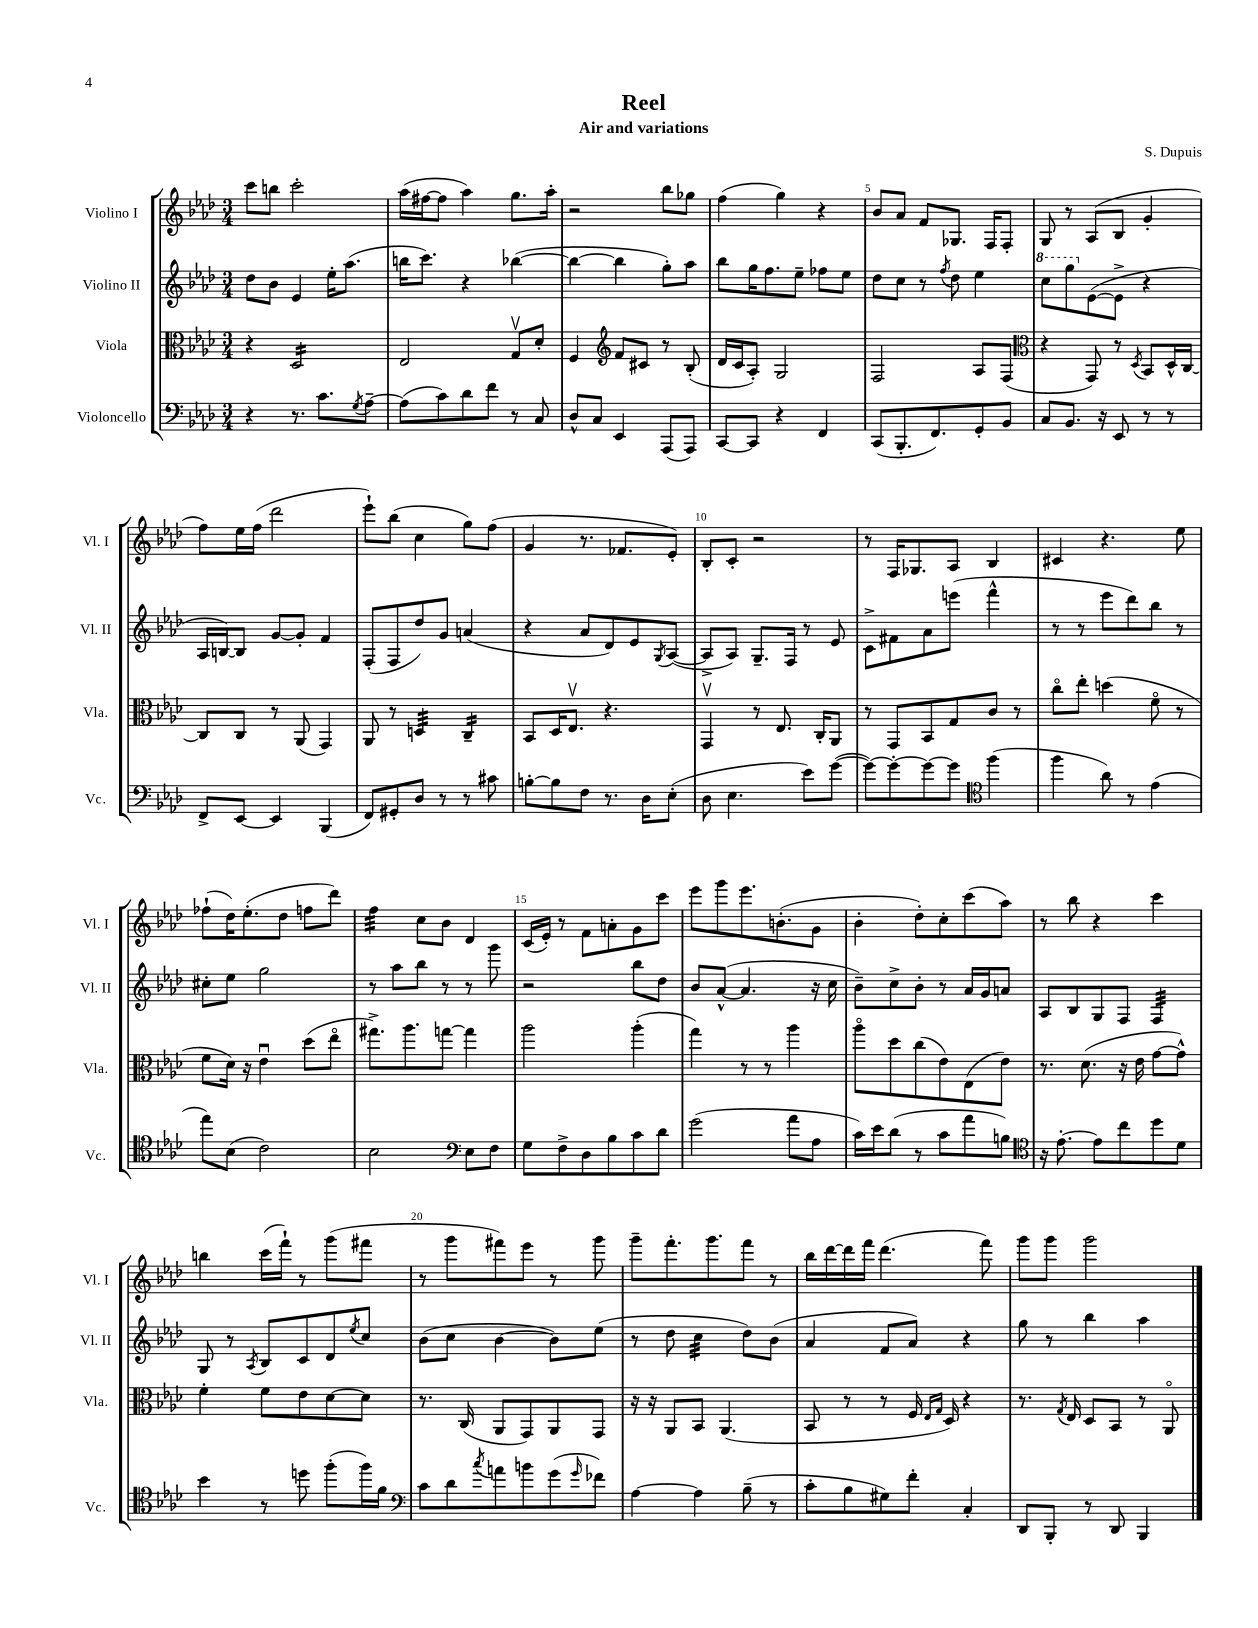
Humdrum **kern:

**kern	**kern	**kern	**kern
*staff4	*staff3	*staff2	*staff1
*clefF4	*clefC3	*clefG2	*clefG2
*k[b-e-a-d-]	*k[b-e-a-d-]	*k[b-e-a-d-]	*k[b-e-a-d-]
*M3/4	*M3/4	*M3/4	*M3/4
4r	4r	8dd-	8ccc
.	.	8b-	8bb
8.r	2D-	4e-	2ccc'
8.c	.	.	.
.	.	16ee-'	.
.	.	(8.aa-	.
8qG	.	.	.
[8A-~	.	.	.
=	=	=	=
(8A-]	2E-	16bb	(16aa-
.	.	8.ccc)	[16ff#
8c)	.	.	8ff#]
8d-	.	4r	4aa-)
8f	.	.	.
8r	8Gv	([4bb-	8.gg
8C	8d-'	.	.
.	.	.	16aa-'
=	=	=	=
8D-^^	4F	4bb-_	2r
8C	.	.	.
*	*clefG2	*	*
4EE-	8f	4bb-]	.
.	8c#	.	.
(8AAA-	8r	8gg')	8bb-
8AAA-)	(8B-'	8aa-	8gg-
=	=	=	=
[8CC	16d-	8bb-	(4ff
.	16c	.	.
8CC]	8A-')	16gg	.
.	.	8.ff	.
4r	2G	.	4gg)
.	.	8ee-~	.
4FF	.	8ff-	4r
.	.	8ee-	.
=	=	=	=
(8CC	2F	8dd-	8b-
8.BBB-'	.	8cc	8a-
.	.	8r	8f
8.FF)	.	.	.
.	.	8qff	.
.	.	8dd-	8.G-
8GG'	8A-	4ee-	.
.	.	.	16F
8BB-	(8F	.	8F'
=	=	=	=
*	*clefC3	*	*
8C	4r	8ccc	8G
8.BB-	.	8ggg	8r
.	8GG)	([8e-	(8A-
16r	.	.	.
8EE-	8r	8e-^]	8B-
.	8qD-	.	.
8r	8BB-	4r	4g'
8r	16D-^^	.	.
.	[16C	.	.
=	=	=	=
8FF^	8C]	16A-	8ff)
.	.	[16B)	.
[8EE-	8C	8B]	16ee-
.	.	.	(16ff
4EE-]	8r	[8g	2ddd-
.	(8AA-	8g']	.
(4BBB-	4GG)	4f	.
=	=	=	=
8FF)	8AA-	(8F'	8eee-`)
8GG#'	8r	8F	(8bb-
8D-	4D	8dd-)	4cc
8r	.	8g	.
8r	4C~	(4a	8gg)
8c#	.	.	(8ff
=	=	=	=
[8B'	8BB-	4r	4g
8B]	16D-	.	.
.	8.E-v	.	.
8F	.	8a-	8.r
8.r	4.r	8d-)	.
.	.	.	8.f-
.	.	8e-	.
16D-	.	.	.
.	.	8qG	.
(8E-'	.	([8A-	8e-')
=	=	=	=
8D-	4GGv	8A-^]	8B-'
4.E-	.	8A-)	8c'
.	8r	8.G~	2r
.	8.E-	.	.
.	.	16F	.
8e-)	.	8r	.
.	16C'	.	.
([8g	8AA-	8e-	.
=	=	=	=
8g_)	8r	8c^	8r
8g'_	8GG	8f#	16F
.	.	.	8.G-
8g_	8BB-	8a-	.
8g]	8G	(8eee	8A-
*clefC4	*	*	*
(4ff	8c	4fff^^	4B-
.	8r	.	.
=	=	=	=
4ff	8cco	8r	4c#
.	8ee-'	8r	.
8a-)	(4dd	8eee-	4.r
8r	.	8ddd-)	.
(4e-	8fo	8bb-	.
.	8r	8r	8ee-
=	=	=	=
8ee-)	8f	8cc#'	(8ff-`
(8B-	16d-)	8ee-	16dd-)
.	16r	.	(8.ee-'
2c)	4e-u	2gg	.
.	.	.	8dd-
.	(8dd-	.	8ff
.	8ee-o	.	8ddd-)
=	=	=	=
2B-	8.gg#^)	8r	4ff
.	.	8aa-	.
.	8.aa-	.	.
.	.	8bb-	8cc
.	[8gg	8r	8b-
*clefF4	*	*	*
8E-	4gg]	8r	4d-
8F	.	8ggg	.
=	=	=	=
8G	2aa-	2r	(16c
.	.	.	16e-')
8F^	.	.	8r
8D-	.	.	8f
8B-	.	.	8a'
8c	(4aa-'	8bb-	8g
8d-	.	8dd-	8ccc
=	=	=	=
(2g	4gg)	8b-	8eee-
.	.	([8a-^^	8ggg
.	8r	4.a-]	8.eee-
.	8r	.	.
.	.	.	(8.b'
8a-	4aa-	.	.
8A-	.	16r	8g
.	.	16cc	.
=	=	=	=
16c)	8aa-o	8b-~)	4b-'
16e-	.	.	.
(8d-	8dd-	8cc^	.
8r	(8cc	8b-'	8dd-')
8c	8e-)	8r	8cc'
8a-	(8E-	16a-	(8ccc
.	.	16g	.
8B)	8e-)	8a	8aa-)
=	=	=	=
*clefC4	*	*	*
16r	8.r	8A-	8r
[8.e-'	.	.	.
.	.	8B-	8bb-
.	(8.d-	.	.
8e-]	.	8G	4r
8cc	16r	8F	.
.	16e-	.	.
8dd-	[8g	4F	4ccc
8d-	8g^^])	.	.
=	=	=	=
4b-	4f'	8G	4bb
.	.	8r	.
.	.	8qA-	.
8r	8f	8B-	(16ccc
.	.	.	16fff`)
8dd	8e-	8c	8r
(8ff'	[8d-	8d-	(8ggg
.	.	8qee-	.
16ff)	8d-]	8cc	8fff#
16f	.	.	.
=	=	=	=
*clefF4	*	*	*
8c	8.r	(8b-	8r
8d-	.	8cc	8ggg
.	(16C	.	.
8qcc	.	.	.
8a	8AA-	[4b-	8fff#)
8b	8GG)	.	8eee-
(8g	8AA-	8b-])	8r
16qqg	.	.	.
8f-)	8GG	(8ee-	8ggg
=	=	=	=
[4A-	16r	8r	8ggg~
.	16r	.	.
.	8AA-	8dd-	8.fff'
4A-]	8BB-	4cc	.
.	.	.	8.ggg
.	(4.AA-	.	.
(8B-~	.	8dd-)	8fff
8r	.	(8b-	8r
=	=	=	=
8c'	8BB-	4a-	16bb-
.	.	.	[16ddd-
8B-	8r	.	16ddd-]
.	.	.	16fff
8G#)	8r	8f	(4.ddd-
8f'	16F	8a-)	.
.	16qqE-	.	.
.	16qqG	.	.
.	16D-)	.	.
4C'	4r	4r	.
.	.	.	8fff)
=	=	=	=
8DD-	8.r	8gg	8ggg
8BBB-'	.	8r	8ggg
.	8qG	.	.
.	16E-	.	.
8r	8D-	4bb-	2ggg
8DD-	8BB-	.	.
4BBB-	8r	4aa-	.
.	8AA-o	.	.
==	==	==	==
*-	*-	*-	*-
